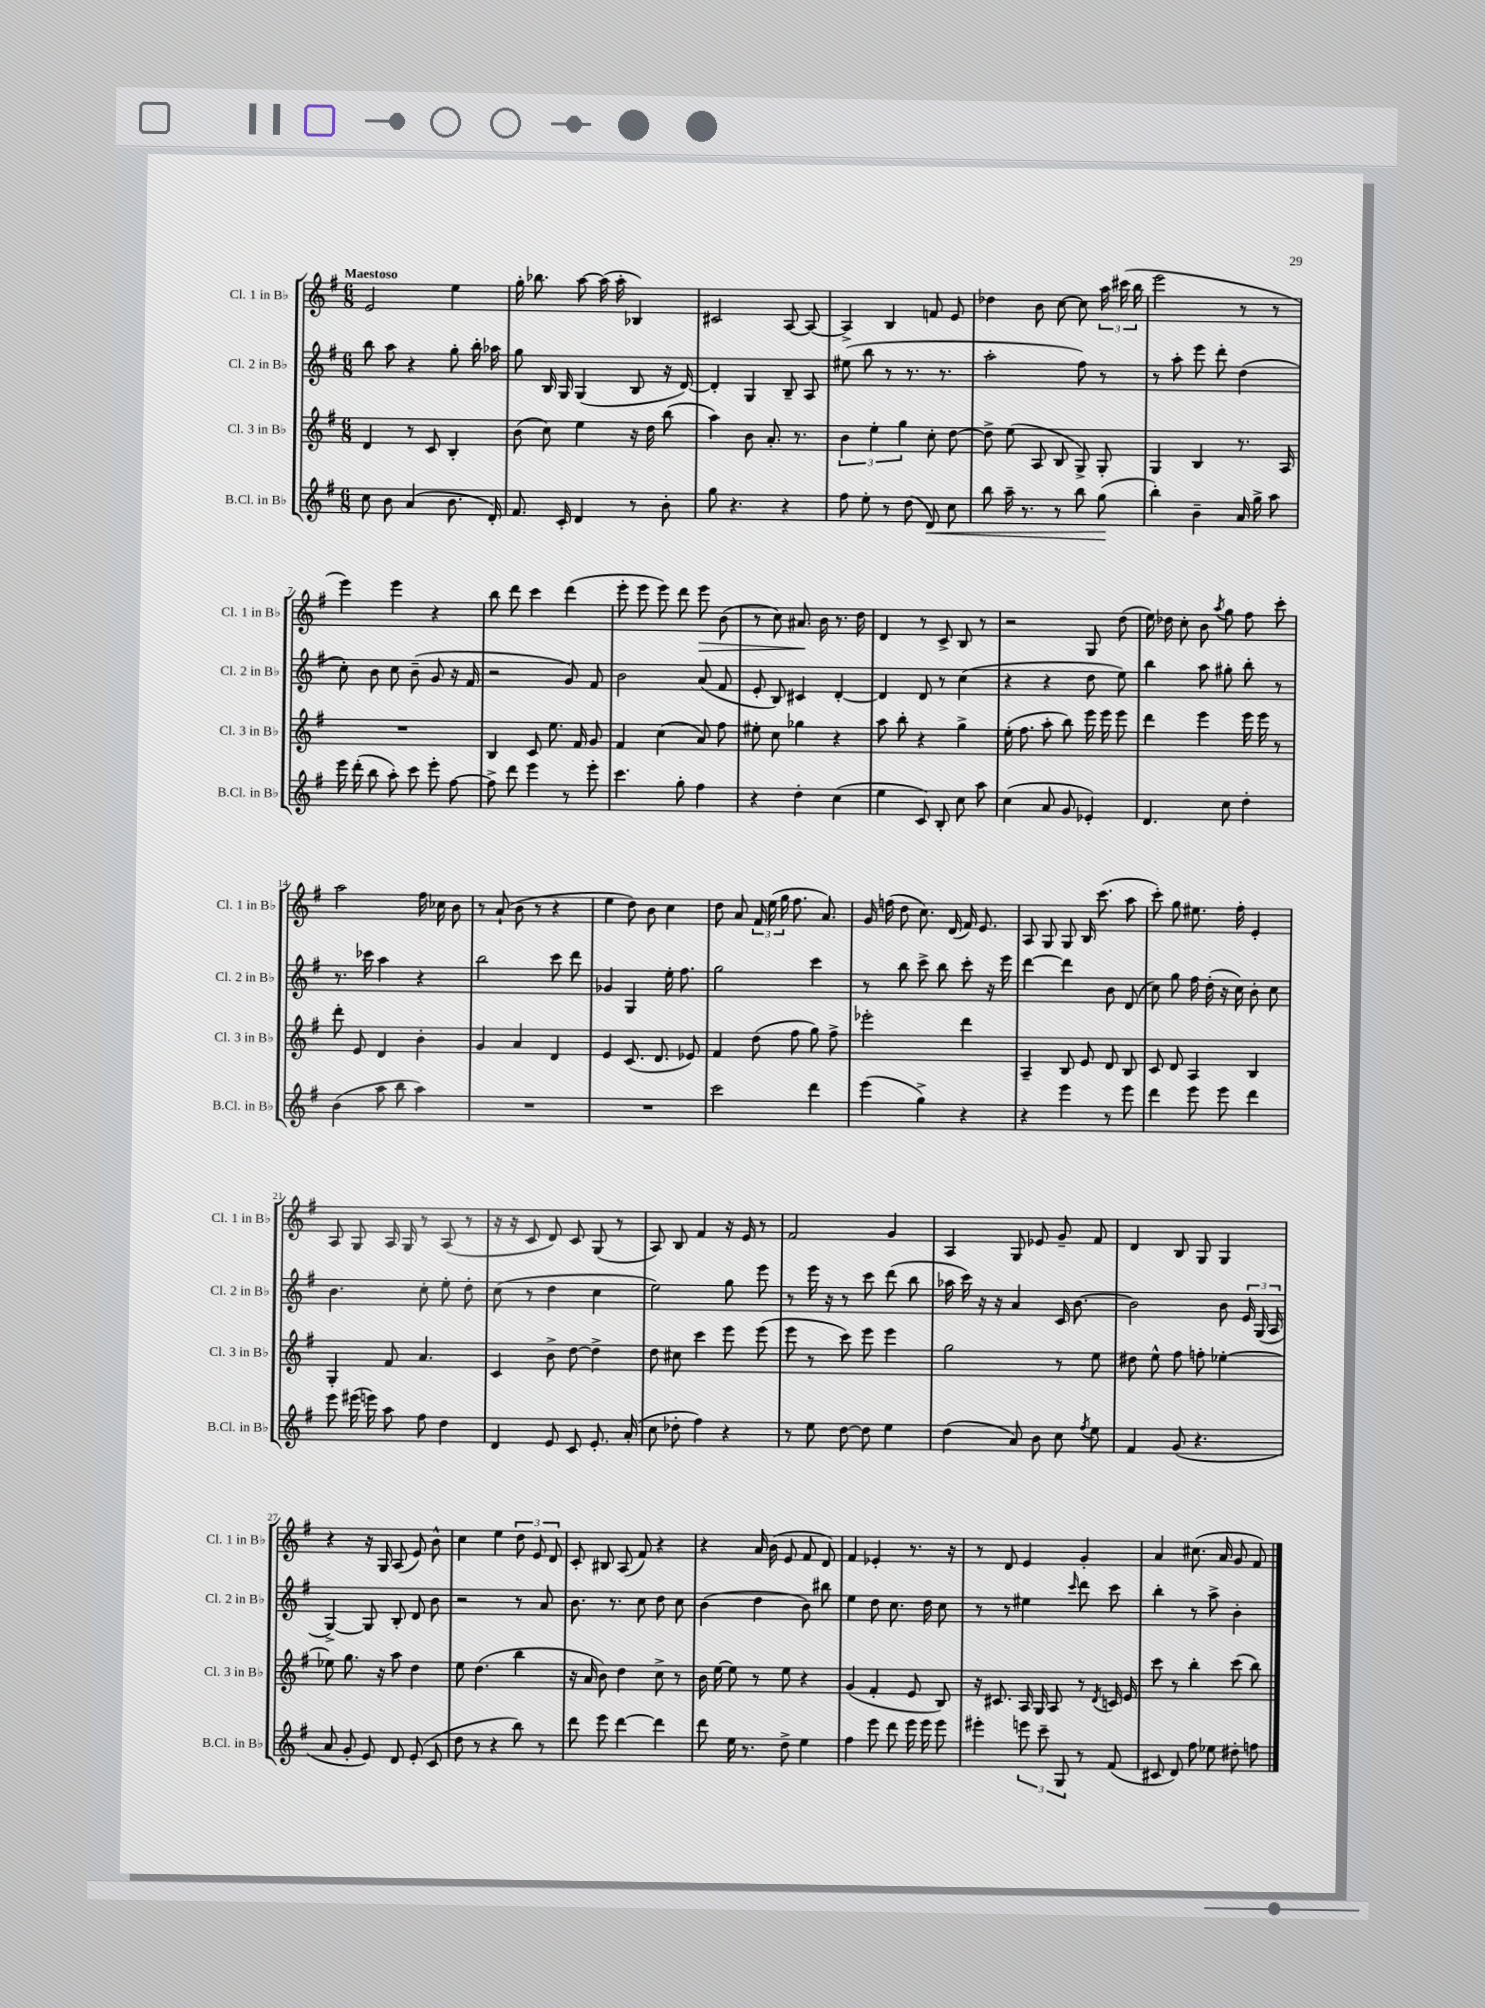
<<
\new StaffGroup <<
\new Staff = "s0" \with { instrumentName = "Cl. 1 in Bb" shortInstrumentName = "Cl. 1 in Bb" } {
    \clef treble \key g \major \numericTimeSignature \time 6/8 \tempo "Maestoso"
    \autoBeamOff e'2 e''4 |
    g''16-. bes''8. a''8~ a''16( a''16-. bes4) |
    cis'2 a8~ a8~ |
    a4-> b4 f'8 e'8 |
    des''4 b'8 c''8~ c''8 \tuplet 3/2 { a''16 cis'''16( b''16 } |
    e'''2 r8 r8 |
    e'''4) e'''4 r4 |
    b''8 d'''8 c'''4 d'''4( |
    e'''8-. e'''8 e'''8) d'''8 e'''8\> b'8( |
    r8 c''8) ais'8.\! b'16 r8. d''16 |
    d'4 r8 c'8-> b8 r8 |
    r2 g8 d''8( |
    e''16) des''16 c''8-. b'8 \acciaccatura { a''8 } g''8 fis''8 c'''8-. |
    a''2 fis''16 ces''16 b'8 |
    r8 a'8-!( b'8 r8 r4 |
    e''4 d''8) b'8 c''4 |
    d''8 a'8 \tuplet 3/2 { fis'16 e''16( g''16 } fis''8. a'8.) |
    g'16 f''16( d''8 c''8.) d'16( fis'16) e'8. |
    a8 g8 g8 b16 c'''8.( a''8 |
    c'''8-.) g''8 eis''8. fis''16-. e'4-. |
    a8 g8 a16 g16 r8 a8( r8 |
    r16 r16 c'8 d'8) c'8 g8( r8 |
    a8) b8 fis'4 r16 e'16 r8 |
    fis'2 g'4 |
    a4 g8 ees'8 g'8-- fis'8 |
    d'4 b8 g8 g4 |
    r4 r16 g16 a8( e'8) b'8-^ |
    c''4 e''4 \tuplet 3/2 { d''8 e'8 d'8 } |
    c'8-. bis8 a8( fis'8) r4 |
    r4 a'16 b'16( e'8 fis'8 d'8) |
    fis'4 ees'4-. r8. r16 |
    r8 d'8 e'4 g'4-. |
    a'4 cis''8.( a'16 g'8 fis'8) \bar "|." |
}
\new Staff = "s1" \with { instrumentName = "Cl. 2 in Bb" shortInstrumentName = "Cl. 2 in Bb" } {
    \clef treble \key g \major \numericTimeSignature \time 6/8
    \autoBeamOff b''8 a''8 r4 g''8-. b''16-. aes''16 |
    g''8 b16 g16 g4( b8 r16 d'16~) |
    d'4-. g4 b8-- a8 |
    eis''8( b''8 r8 r8. r8. |
    a''2-. fis''8) r8 |
    r8 a''8-. e'''8 d'''8-. d''4( |
    c''8-.) b'8 c''8 b'8--( g'8 r16 fis'16 |
    r2 g'8) fis'8 |
    b'2 a'8( fis'8 |
    e'8-. b8) cis'4 d'4~-. |
    d'4 d'8 r8 c''4( |
    r4 r4 d''8 e''8) |
    b''4 a''8 gis''8-. b''8-. r8 |
    r8. ces'''16 a''4 r4 |
    b''2 c'''8 d'''8 |
    ges'4 g4 e''16-. fis''8. |
    g''2 c'''4 |
    r8 b''8 c'''8-> b''8 c'''8-. r16 e'''16 |
    d'''4~ d'''4 b'8 d'8( |
    c''8) g''8 fis''16 d''16-.( r16 c''16) b'8-. c''8 |
    b'4. c''8-. e''8-. d''8-. |
    c''8( r8 d''4 c''4 |
    e''2) g''8 e'''8 |
    r8 e'''16 r16 r8 c'''8 d'''8( b''8 |
    aes''16 c'''16) r16 r16 a'4 c'16 b'8.~ |
    b'2 b'8 \tuplet 3/2 { e'16 g16( a16 } |
    g4~->) g8 b8-. d'8 b'8 |
    r2 r8 a'8 |
    b'8. r8. c''8 d''8 c''8 |
    b'4( d''4 b'8) bis''8 |
    e''4 d''8 c''8. d''16 c''8 |
    r8 r8 eis''4 \grace { c'''16 } d'''8 c'''8 |
    b''4-. r8 a''8-> b'4-. \bar "|." |
}
\new Staff = "s2" \with { instrumentName = "Cl. 3 in Bb" shortInstrumentName = "Cl. 3 in Bb" } {
    \clef treble \key g \major \numericTimeSignature \time 6/8
    \autoBeamOff d'4 r8 c'8 b4-. |
    b'8( c''8) e''4 r16 d''16 b''8( |
    a''4) b'8 a'8.-. r8. |
    \tuplet 3/2 { b'4 e''4-. g''4 } c''8-. d''8~ |
    d''8-> e''8( a8 b8 g8->) g8-. |
    g4 b4 r8. a16 |
    R2. |
    b4 c'8 e''8. fis'16 g'8 |
    fis'4 c''4( a'8) fis''8 |
    eis''8-. c''8 ges''4 r4 |
    a''8 b''8-. r4 g''4-> |
    e''16-.( fis''8. a''8-. b''8) e'''16 e'''16 e'''8 |
    d'''4 e'''4 e'''16 e'''16 r8 |
    d'''8-. e'8 d'4 b'4-. |
    g'4 a'4 d'4 |
    e'4 c'8.( d'8. ees'8) |
    fis'4 d''8( fis''8 g''8) fis''8-> |
    ees'''2-. d'''4 |
    a4-- b8 e'8 d'8 b8 |
    c'8 d'8 a4 b4 |
    g4-. fis'8 a'4. |
    c'4 b'8-> d''8~ d''4-> |
    d''8 cis''8 c'''4 e'''8 e'''8( |
    e'''8 r8 c'''8) e'''8 e'''4 |
    g''2 r8 e''8 |
    dis''8 e''8-^ fis''8 f''8-. ees''4~-. |
    ees''8 g''8. r16 a''8 d''4 |
    e''8 d''4.( b''4 |
    r16 a'16 b'8) d''4 c''8-> r8 |
    b'16 e''16~ e''8 r8 e''8 r4 |
    g'4( fis'4-. e'8 b8) |
    r16 cis'8. a16 g16 a8 r8 \acciaccatura { d'8 } c'16 e'16 |
    c'''8 r8 b''4-. c'''8( b''8) \bar "|." |
}
\new Staff = "s3" \with { instrumentName = "B.Cl. in Bb" shortInstrumentName = "B.Cl. in Bb" } {
    \clef treble \key g \major \numericTimeSignature \time 6/8
    \autoBeamOff c''8 b'8 a'4( b'8. d'16-.) |
    fis'8. c'16-. d'4 r8 b'8-. |
    g''8 r4. r4 |
    fis''8 e''8-. r8 d''8( d'8\<) c''8 |
    b''8 a''16-- r8. r8 b''8 g''8\!( |
    b''4-.) b'4-- a'16 g''16-> a''8 |
    e'''16 d'''16-.( b''8 a''8-.) c'''8 e'''8-. fis''8~ |
    fis''8-> d'''8 e'''4 r8 e'''8-. |
    c'''4. g''8-. fis''4 |
    r4 d''4-. c''4( |
    e''4 c'8) b8-. c''8 a''8 |
    c''4( a'8 g'8 ees'4-.) |
    d'4. c''8 d''4-. |
    b'4( a''8 b''8 a''4) |
    R2. |
    R2. |
    c'''2 d'''4 |
    e'''4( g''4->) r4 |
    r4 e'''4 r8 e'''8 |
    d'''4 e'''8 e'''8 d'''4 |
    e'''8 eis'''16( e'''16) a''8 fis''8 d''4 |
    d'4 e'8 c'8 e'8.-. a'16-.( |
    c''8 des''8-. fis''4) r4 |
    r8 e''8 d''8~ d''8 e''4 |
    d''4( a'8) b'8 c''8 \acciaccatura { fis''8 } e''8 |
    fis'4 g'8( r4. |
    a'8 g'8-. e'8) d'8 e'8-.( c'8 |
    d''8 r8 r4 b''8) r8 |
    d'''8 e'''8 d'''4~ d'''4 |
    d'''8 e''16 r8. d''8-> e''4 |
    fis''4 e'''8 d'''8 e'''16 e'''16 e'''8 |
    eis'''4-. \tuplet 3/2 { e'''8 c'''8-- g8 } r8 fis'8( |
    cis'8 d'8) fis''8 ees''8 dis''8-. f''8 \bar "|." |
}
>>
>>
